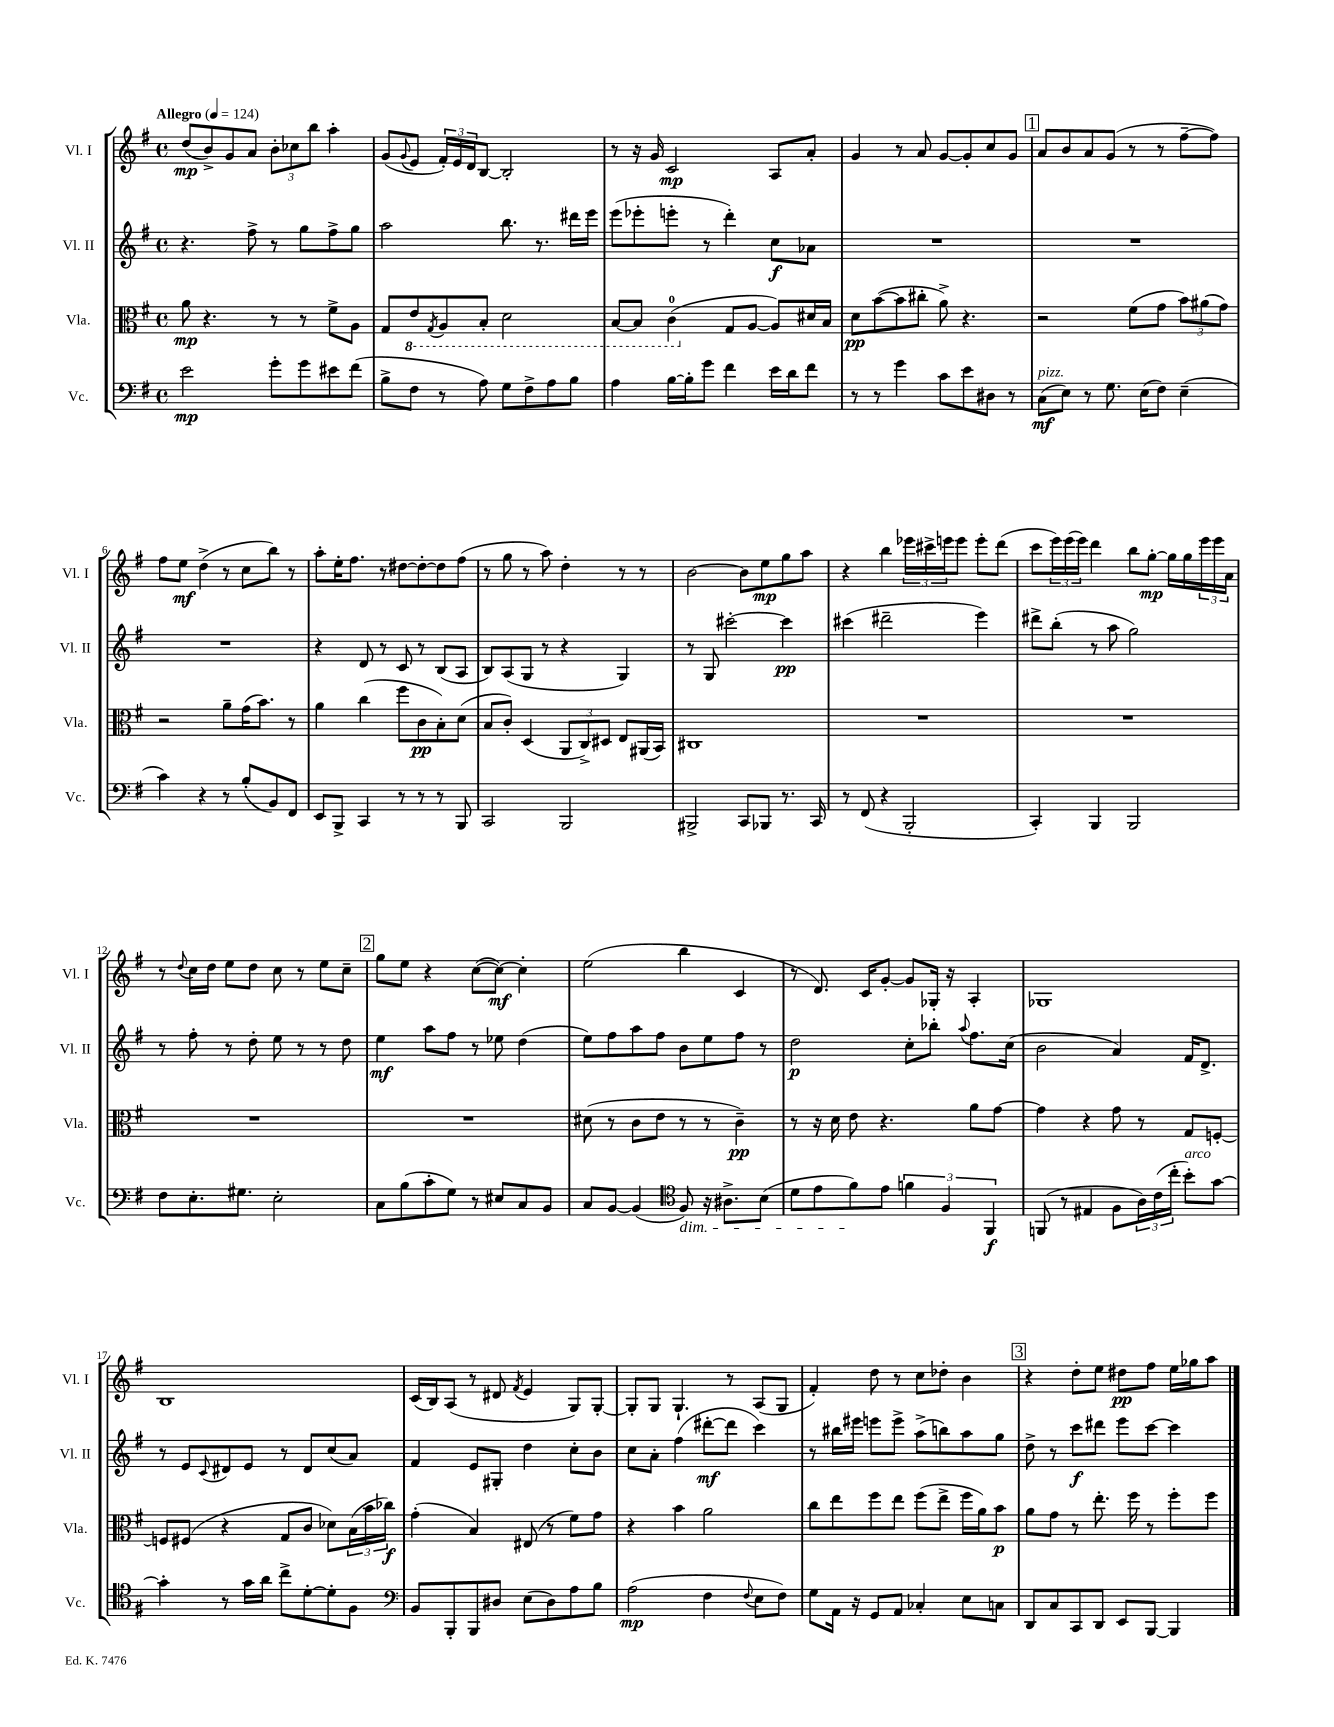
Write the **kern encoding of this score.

**kern	**dynam	**kern	**dynam	**kern	**dynam	**kern	**dynam
*part4	*part4	*part3	*part3	*part2	*part2	*part1	*part1
*staff4	*staff4	*staff3	*staff3	*staff2	*staff2	*staff1	*staff1
*I"Vc.	*	*I"Vla.	*	*I"Vl. II	*	*I"Vl. I	*
*I'Vc.	*	*I'Vla.	*	*I'Vl. II	*	*I'Vl. I	*
*clefF4	*	*clefC3	*	*clefG2	*	*clefG2	*
*k[f#]	*	*k[f#]	*	*k[f#]	*	*k[f#]	*
*M4/4	*	*M4/4	*	*M4/4	*	*M4/4	*
*met(c)	*	*met(c)	*	*met(c)	*	*met(c)	*
*MM124	*	*MM124	*	*MM124	*	*MM124	*
=1	=1	=1	=1	=1	=1	=1	=1
!	!	!	!	!	!	!LO:TX:a:B:t=Allegro	!
2e\	mp	8a\	mp	4.r	.	(8dd/L	mp
.	.	4.r	.	.	.	8b^/)	.
.	.	.	.	.	.	8g/	.
.	.	.	.	8ff#^\	.	8a/J	.
8g'\L	.	8r	.	8r	.	12b'\L	.
.	.	.	.	.	.	12cc-X\	.
8g\	.	8r	.	8gg\L	.	.	.
.	.	.	.	.	.	12bb\J	.
8e#X\	.	8f#^\L	.	8ff#^\	.	4aa'\	.
(8f#\J	.	8A\J	.	8gg\J	.	.	.
=2	=2	=2	=2	=2	=2	=2	=2
8B^\L	.	8G/L	.	2aa\	.	(8g/L	.
.	.	.	.	.	.	8qqg/	.
*	*	*8ba	*	*	*	*	*
8F#\J	.	8E/	.	.	.	8e/J	.
.	.	8qGG/	.	.	.	.	.
8r	.	8AA/	.	.	.	24f#'/LL)	.
.	.	.	.	.	.	24e/	.
.	.	.	.	.	.	24d/J	.
8A\)	.	8BB'/J	.	.	.	[8B/J	.
8G\L	.	2D\	.	8.bb\	.	2B'/]	.
8F#^\	.	.	.	.	.	.	.
.	.	.	.	8.r	.	.	.
8A\	.	.	.	.	.	.	.
8B\J	.	.	.	16ddd#X\LL	.	.	.
.	.	.	.	16eee\JJ	.	.	.
=3	=3	=3	=3	=3	=3	=3	=3
4A\	.	[8BB/L	.	(8eee\L	.	8r	.
.	.	8BB/J]	.	8eee-X'\	.	16r	.
.	.	.	.	.	.	16g/	.
[16B\LL	.	(4C\	.	8eeen'\J	.	2c/	mp
16B'\J]	.	.	.	.	.	.	.
8g\J	.	.	.	8r	.	.	.
*	*	*X8ba	*	*	*	*	*
4f#\	.	8G/L	.	4ddd'\)	.	.	.
.	.	[8A/J	.	.	.	.	.
16e\LL	.	8A/L])	.	8cc\L	f	8A/L	.
16d\J	.	.	.	.	.	.	.
8f#\J	.	16d#X/L	.	8a-X\J	.	8a'/J	.
.	.	16B/JJ	.	.	.	.	.
=4	=4	=4	=4	=4	=4	=4	=4
8r	.	8d\L	pp	1r	.	4g/	.
8r	.	([8b\	.	.	.	.	.
4g\	.	8b\]	.	.	.	8r	.
.	.	8cc#X'\J	.	.	.	8a/	.
8c\L	.	8a^\)	.	.	.	[8g/L	.
8e\	.	4.r	.	.	.	8g'/]	.
8D#X\J	.	.	.	.	.	8cc/	.
8r	.	.	.	.	.	8g/J	.
!!LO:REH:place=s1:t=1
=5	=5	=5	=5	=5	=5	=5	=5
!LO:TX:a:i:t=pizz.	!	!	!	!	!	!	!
(8C\L	mf	2r	.	1r	.	8a/L	.
8E\J)	.	.	.	.	.	8b/	.
8r	.	.	.	.	.	8a/	.
8.G\	.	.	.	.	.	(8g/J	.
.	.	(8f#\L	.	.	.	8r	.
(16E\KL	.	.	.	.	.	.	.
8F#\J)	.	8g\J	.	.	.	8r	.
(4E~\	.	12b\L)	.	.	.	[8ff#~\L	.
.	.	(12a#X\	.	.	.	.	.
.	.	.	.	.	.	8ff#\J])	.
.	.	12g\J)	.	.	.	.	.
!!LO:LB:g=z
=6	=6	=6	=6	=6	=6	=6	=6
4c\)	.	2r	.	1r	.	8ff#\L	.
.	.	.	.	.	.	8ee\J	mf
4r	.	.	.	.	.	(4dd^\	.
8r	.	8a~\L	.	.	.	8r	.
(8B'/L	.	(16g\K	.	.	.	8cc\L	.
.	.	8.b\J)	.	.	.	.	.
8BB/)	.	.	.	.	.	8bb\J)	.
8FF#/J	.	8r	.	.	.	8r	.
=7	=7	=7	=7	=7	=7	=7	=7
8EE/L	.	4a\	.	4r	.	8aa'\L	.
8BBB^/J	.	.	.	.	.	16ee'\K	.
.	.	.	.	.	.	8.ff#\J	.
4CC/	.	(4cc\	.	8d/	.	.	.
.	.	.	.	8r	.	8r	.
8r	.	8ff#\L	.	8c/	.	[8dd#X\L	.
8r	.	8c\	pp	8r	.	8dd#'\_	.
8r	.	8B'\)	.	(8B/L	.	8dd#\]	.
8BBB/	.	(8d\J	.	8A/J	.	(8ff#\J	.
=8	=8	=8	=8	=8	=8	=8	=8
2CC/	.	8B/L	.	8B/L)	.	8r	.
.	.	8c'/J)	.	(8A/	.	8gg\	.
.	.	(4D/	.	8G/J	.	8r	.
.	.	.	.	8r	.	8aa\)	.
2BBB/	.	12AA/L	.	4r	.	4dd'\	.
.	.	12C^/)	.	.	.	.	.
.	.	12D#X/J	.	.	.	.	.
.	.	8E/L	.	4G/)	.	8r	.
.	.	(16AA#X/L	.	.	.	8r	.
.	.	16BB/JJ)	.	.	.	.	.
=9	=9	=9	=9	=9	=9	=9	=9
2BBB#X^/	.	1C#X	.	8r	.	[2b\	.
.	.	.	.	8G/	.	.	.
.	.	.	.	[2ccc#X'\	.	.	.
8CC/L	.	.	.	.	.	8b\L]	.
8BBB-X/J	.	.	.	.	.	8ee\	mp
8.r	.	.	.	4ccc#\]	pp	8gg\	.
.	.	.	.	.	.	8aa\J	.
16CC/	.	.	.	.	.	.	.
=10	=10	=10	=10	=10	=10	=10	=10
8r	.	1r	.	(4ccc#X\	.	4r	.
(8FF#/	.	.	.	.	.	.	.
4r	.	.	.	2ddd#X~\	.	4bb\	.
2BBB'/	.	.	.	.	.	24eee-X\LL	.
.	.	.	.	.	.	24ccc#X^\	.
.	.	.	.	.	.	24eeen\J	.
.	.	.	.	.	.	8eee\J	.
.	.	.	.	4eee\)	.	8eee'\L	.
.	.	.	.	.	.	(8ddd\J	.
=11	=11	=11	=11	=11	=11	=11	=11
4CC'/)	.	1r	.	8ddd#X^\L	.	8ccc\L	.
.	.	.	.	(8bb'\J	.	24eee\L)	.
.	.	.	.	.	.	(24eee\	.
.	.	.	.	.	.	24eee\JJ)	.
4BBB/	.	.	.	8r	.	4ddd\	.
.	.	.	.	8aa\	.	.	.
2BBB/	.	.	.	2gg\)	.	8bb\L	.
.	.	.	.	.	.	[8gg'\J	mp
.	.	.	.	.	.	16gg\LL]	.
.	.	.	.	.	.	16gg\	.
.	.	.	.	.	.	24eee\	.
.	.	.	.	.	.	24eee\	.
.	.	.	.	.	.	24a\JJ	.
!!LO:LB:g=z
=12	=12	=12	=12	=12	=12	=12	=12
8F#\L	.	1r	.	8r	.	8r	.
.	.	.	.	.	.	8qqdd/	.
8.E'\	.	.	.	8ff#'\	.	16cc\LL	.
.	.	.	.	.	.	16dd\JJ	.
.	.	.	.	8r	.	8ee\L	.
8.G#X\J	.	.	.	.	.	.	.
.	.	.	.	8dd'\	.	8dd\J	.
2E'\	.	.	.	8ee\	.	8cc\	.
.	.	.	.	8r	.	8r	.
.	.	.	.	8r	.	8ee\L	.
.	.	.	.	8dd\	.	8cc~\J	.
!!LO:REH:place=s1:t=2
=13	=13	=13	=13	=13	=13	=13	=13
8C\L	.	1r	.	4ee\	mf	8gg\L	.
(8B\	.	.	.	.	.	8ee\J	.
8c'\	.	.	.	8aa\L	.	4r	.
8G\J)	.	.	.	8ff#\J	.	.	.
8r	.	.	.	8r	.	([8cc\L	.
8E#X/L	.	.	.	8ee-X\	.	8cc\J_)	mf
8C/	.	.	.	(4dd\	.	4cc'\]	.
8BB/J	.	.	.	.	.	.	.
=14	=14	=14	=14	=14	=14	=14	=14
8C/L	.	(8d#X\	.	8ee\L)	.	(2ee\	.
[8BB/J	.	8r	.	8ff#\	.	.	.
(4BB/]	.	8c\L	.	8aa\	.	.	.
.	.	8e\J	.	8ff#\J	.	.	.
*clefC4	*	*	*	*	*	*	*
!LO:TX:b:i:t=dim.	!	!	!	!	!	!	!
8F#/)	.	8r	.	8b\L	.	4bb\	.
16r	.	8r	.	8ee\	.	.	.
8.A#X^\L	.	.	.	.	.	.	.
.	.	4c~\)	pp	8ff#\J	.	4c/	.
(8B\J	.	.	.	8r	.	.	.
=15	=15	=15	=15	=15	=15	=15	=15
8d\L	.	8r	.	2dd\	p	8r	.
8e\	.	16r	.	.	.	8.d/)	.
.	.	16d\	.	.	.	.	.
8f#\)	.	8e\	.	.	.	.	.
.	.	.	.	.	.	16c/KL	.
8e\J	.	4.r	.	.	.	[8g'/J	.
6fn\	.	.	.	8cc'\L	.	8g/L]	.
.	.	.	.	8bb-X'\J	.	16G-X'/Jk	.
6F#/	.	.	.	.	.	.	.
.	.	.	.	.	.	16r	.
.	.	.	.	8qqaa/	.	.	.
.	.	8a\L	.	8.ff#\L	.	4A'/	.
6FF#/	f	.	.	.	.	.	.
.	.	[8g\J	.	.	.	.	.
.	.	.	.	(16cc\Jk	.	.	.
=16	=16	=16	=16	=16	=16	=16	=16
(8FFn/	.	4g\]	.	2b\	.	1G-X	.
8r	.	.	.	.	.	.	.
4E#X/	.	4r	.	.	.	.	.
8F#\L	.	8g\	.	4a/)	.	.	.
24A\L)	.	8r	.	.	.	.	.
(24c\	.	.	.	.	.	.	.
24cc'\JJ	.	.	.	.	.	.	.
!LO:TX:a:i:t=arco	!	!	!	!	!	!	!
8b'\L)	.	8G/L	.	16f#/KL	.	.	.
.	.	.	.	8.d^/J	.	.	.
[8g\J	.	[8Fn'/J	.	.	.	.	.
!!LO:LB:g=z
=17	=17	=17	=17	=17	=17	=17	=17
4g'\]	.	8Fn/L]	.	8r	.	1B	.
.	.	(8F#X/J	.	8e/L	.	.	.
.	.	.	.	8qqc/	.	.	.
8r	.	4r	.	8d#X/	.	.	.
16g\LL	.	.	.	8e/J	.	.	.
16a\JJ	.	.	.	.	.	.	.
8cc^\L	.	8G/L	.	8r	.	.	.
[8d'\	.	8c/J	.	8d#/L	.	.	.
8d'\]	.	8d-X\L)	.	(8cc/	.	.	.
8F#\J	.	(24B\L	.	8a/J)	.	.	.
.	.	24b\	.	.	.	.	.
.	.	24cc-X\JJ)	f	.	.	.	.
=18	=18	=18	=18	=18	=18	=18	=18
*clefF4	*	*	*	*	*	*	*
8BB/L	.	(4g'\	.	4f#/	.	(16c/LL	.
.	.	.	.	.	.	16B/J)	.
8BBB'/	.	.	.	.	.	(8A/J	.
8BBB/	.	4B/)	.	8e/L	.	8r	.
8D#X/J	.	.	.	8G#X'/J	.	8d#X/	.
.	.	.	.	.	.	8qf#/	.
(8E\L	.	(8E#X/	.	4dd\	.	4e/	.
8D#\)	.	8r	.	.	.	.	.
8A\	.	8f#\L)	.	8cc'\L	.	8G/L)	.
8B\J	.	8g\J	.	8b\J	.	[8G'/J	.
=19	=19	=19	=19	=19	=19	=19	=19
(2A\	mp	4r	.	8cc\L	.	8G'/L]	.
.	.	.	.	8a'\J	.	8G/J	.
.	.	4b\	.	(4ff#\	.	4.G`/	.
4F#\	.	2a\	.	[8ddd#X'\L	mf	.	.
.	.	.	.	8ddd#\J]	.	8r	.
8qqF#/	.	.	.	.	.	.	.
8E\L	.	.	.	4ccc\)	.	(8A/L	.
8F#\J)	.	.	.	.	.	8G/J	.
=20	=20	=20	=20	=20	=20	=20	=20
8G\L	.	8cc\L	.	8r	.	4f#'/)	.
16AA\Jk	.	8ee\	.	16bb#X\LL	.	.	.
16r	.	.	.	16eee#X\JJ	.	.	.
8GG/L	.	8ff#\	.	8eeen\L	.	8dd\	.
8AA/J	.	8ee\J	.	8eee^\J	.	8r	.
4C-X'/	.	(8ff#\L	.	(8aa^\L	.	8cc\L	.
.	.	8ee^\J	.	8bbn\)	.	8dd-X'\J	.
8E\L	.	16ff#\LL	.	8aa\	.	4b\	.
.	.	16a\J)	.	.	.	.	.
8Cn\J	.	8b\J	p	8gg\J	.	.	.
!!LO:REH:place=s1:t=3
=21	=21	=21	=21	=21	=21	=21	=21
8DD/L	.	8a\L	.	8dd^\	.	4r	.
8C/	.	8g\J	.	8r	.	.	.
8CC/	.	8r	.	8ccc\L	f	8dd'\L	.
8DD/J	.	8.ee'\	.	8ddd#X\J	.	8ee\J	.
8EE/L	.	.	.	8eee\L	.	8dd#X\L	pp
.	.	16ff#\	.	.	.	.	.
[8BBB/J	.	8r	.	[8ccc\J	.	8ff#\J	.
4BBB/]	.	8ff#'\L	.	4ccc\]	.	16ee\LL	.
.	.	.	.	.	.	16gg-X\J	.
.	.	8ff#\J	.	.	.	8aa\J	.
==	==	==	==	==	==	==	==
*-	*-	*-	*-	*-	*-	*-	*-
